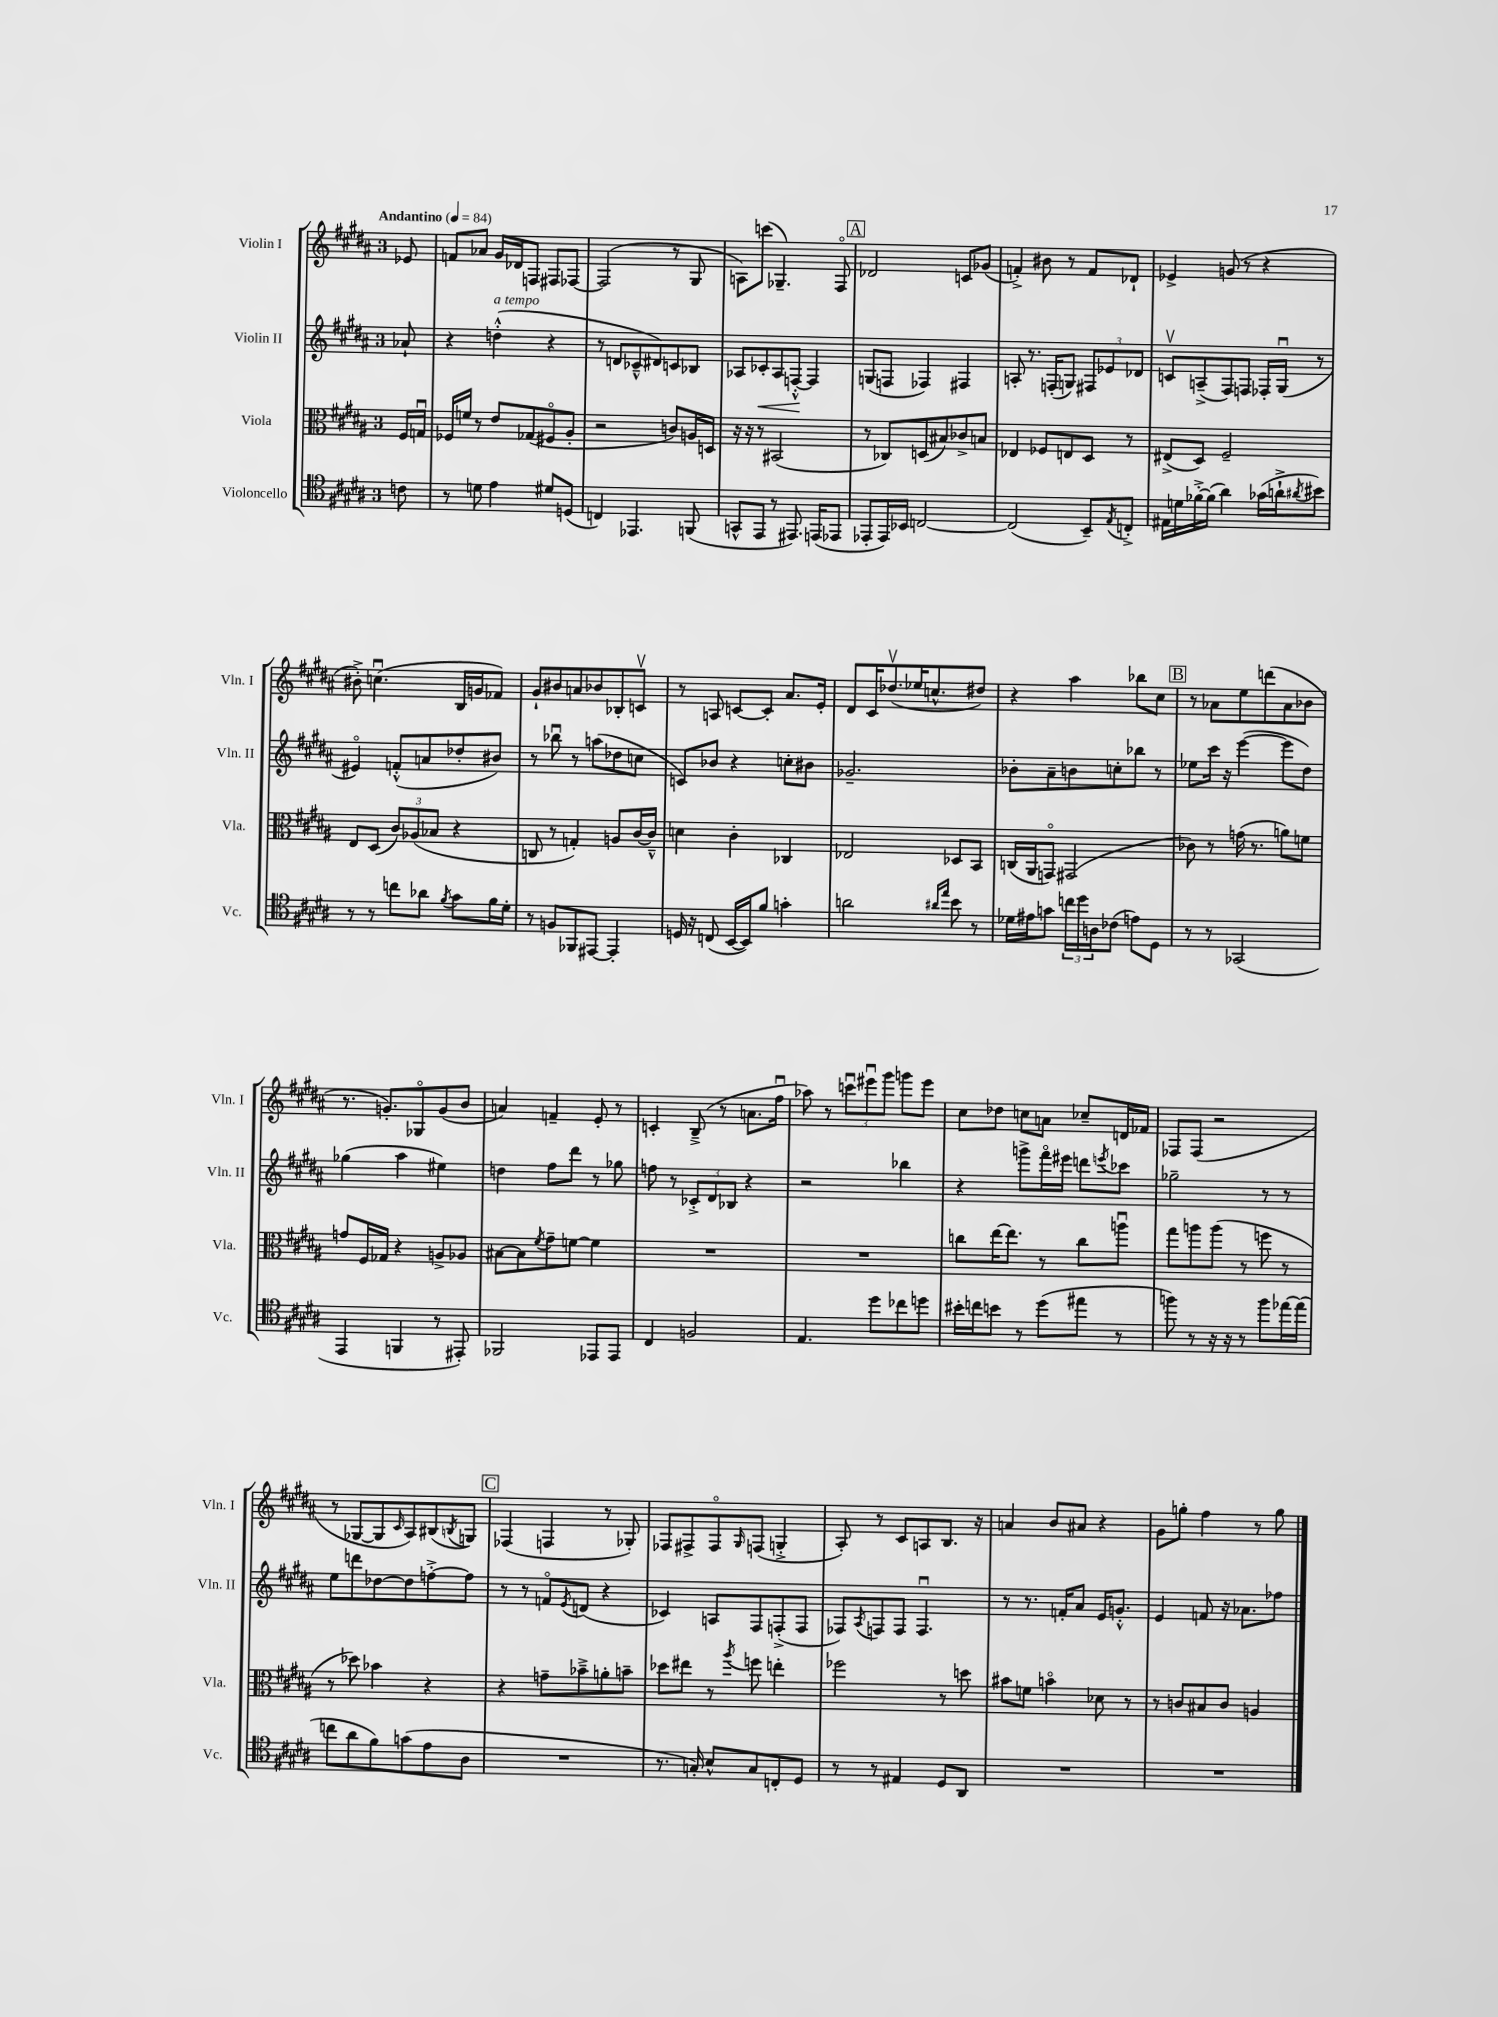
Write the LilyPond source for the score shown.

<<
\new StaffGroup <<
\new Staff = "s0" \with { instrumentName = "Violin I" shortInstrumentName = "Vln. I" } {
    \clef treble \key b \major \once \override Staff.TimeSignature.style = #'single-digit \time 3/4 \partial 8 \tempo "Andantino" 4 = 84
    ees'8 |
    f'8 aes'8 gis'16 des'16 f8 fis8 fes8~ |
    fes2( r8 gis8 |
    a8) c'''8( ges4.--) fis8\flageolet |
    \mark \markup { \box "A" } des'2 c'8 ges'8( |
    f'4-.->) bis'8 r8 f'8 des'8-! |
    ees'4-> g'8( r8 r4 |
    bis'8-.->) c''4.\downbow( b16 g'16 fes'8) |
    gis'8-! bis'8 a'8 bes'8 bes8-. c'8\upbow |
    r8 a8 c'8~ c'8-. ais'8. e'16-. |
    dis'8 cis'16 des''8.\upbow( ees''16 c''8.-^ dis''8) |
    r4 ais''4 bes''8 cis''8 |
    \mark \markup { \box "B" } r8 aes'8 e''8 d'''8( aes'8 bes'8 |
    r8. g'8.-.) ges8\flageolet g'8( b'8 |
    a'4) f'4-- e'8-. r8 |
    c'4-. b8--->( r8 a'8. fis''16\downbow |
    aes''8) r8 \tuplet 3/2 { c'''8\downbow eis'''8\downbow gis'''8 } g'''8 eis'''8 |
    cis''8 des''8 c''8 a'8 ces''8-- d'16 fes'16 |
    fes8 fes8( r2 |
    r8 ges8~ ges8 \grace { cis'16 } ais8) bis8( \acciaccatura { b8 } g8) |
    \mark \markup { \box "C" } fes4( f4 r8 ges8-.) |
    fes8 fis8-> fis8\flageolet \grace { gis16 } f8( g4-.-> |
    ais8-.) r8 cis'8 a8 b8. r16 |
    a'4 b'8 ais'8 r4 |
    gis'8 g''8-. fis''4 r8 g''8 \bar "|." |
}
\new Staff = "s1" \with { instrumentName = "Violin II" shortInstrumentName = "Vln. II" } {
    \clef treble \key b \major \once \override Staff.TimeSignature.style = #'single-digit \time 3/4 \partial 8
    aes'8-! |
    r4 d''4-.-^^\markup { \italic "a tempo" }( r4 |
    r8 d'8 ces'8---^ dis'8) c'8 bes8 |
    aes8 ces'8-.\< aes8 f8~-.-^\! f4 |
    \mark \markup { \box "A" } g8( f8 fes4) fis4 |
    a8-. r8. f16-.( g8) \tuplet 3/2 { fis8 ees'8 des'8 } |
    c'8\upbow a8--->( fis8) f8 fes16-. gis16\downbow( r8 |
    eis'4\flageolet) f'8-.-^( a'8 des''8-. bis'8) |
    r8 bes''8\downbow r8 a''8( des''8 c''8 |
    c'8) bes'8 r4 c''8-. bis'8 |
    ges'2.-- |
    bes'8-. ais'8-- b'8 c''8-. bes''8 r8 |
    \mark \markup { \box "B" } ees''8 cis'''16 r16 e'''4~( e'''8 dis''8) |
    ges''4( ais''4 eis''4) |
    d''4 fis''8 dis'''8 r8 ges''8 |
    f''8 r8 \tuplet 3/2 { ces'8-.-> dis'8 bes8 } r4 |
    r2 bes''4 |
    r4 g'''8-> fis'''16\flageolet eis'''16 d'''8 \acciaccatura { e'''8 } ces'''8 |
    ges''2-- r8 r8 |
    e''8 d'''8 des''8~ des''8 f''8~-.-> f''8 |
    \mark \markup { \box "C" } r8 r8 f'8\flageolet \acciaccatura { e'8 } d'8( r4 |
    ces'4) a8 fis8 f8-.->( f8 |
    fes8) \acciaccatura { ais8 } f8 f8 f4.\downbow |
    r8 r8. f'16-. ais'8 e'16 g'8.-.-^ |
    e'4 f'8 r16 aes'8. fes''8 \bar "|." |
}
\new Staff = "s2" \with { instrumentName = "Viola" shortInstrumentName = "Vla." } {
    \clef alto \key b \major \once \override Staff.TimeSignature.style = #'single-digit \time 3/4 \partial 8
    fis16 g16\downbow |
    fes16 f'16 r8 e'8 ges8( fis8\flageolet ais8-. |
    r2 c'8) a16 d16 |
    r16 r16 r8 bis,2( |
    \mark \markup { \box "A" } r8 ces8) d8( bis8) ces'8-> b8 |
    ees4 fes8 e8 dis8 r8 |
    eis8->( dis8) fis2-- |
    e8 dis8( \tuplet 3/2 { cis'8) aes8( bes8 } r4 |
    c8 r8 g4-.) a8 cis'16~ cis'16---^ |
    d'4 cis'4-. ces4 |
    ees2 des8 b,8 |
    c16( ais,16 g,8\flageolet) gis,2( |
    \mark \markup { \box "B" } ces'8) r8 g'16( r8. a'8) f'8 |
    g'8 fis16 ges16 r4 a8-> aes8 |
    bis8~ bis8 \acciaccatura { fis'8 } gis'8-- f'8~ f'4 |
    R2. |
    R2. |
    c''8 e''16~ e''8. r8 c''8 a''8\downbow |
    gis''8 a''8 a''8( r8 f''8 r8 |
    r8 des''8) bes'4 r4 |
    \mark \markup { \box "C" } r4 g'8-- bes'8---> a'8-. b'8-- |
    des''8 eis''8 r8 \acciaccatura { ais''8 } f''8 e''4-. |
    fes''2 r8 d''8 |
    bis'8 f'8 b'4\flageolet des'8 r8 |
    r8 c'8 bis8 c'8 a4 \bar "|." |
}
\new Staff = "s3" \with { instrumentName = "Violoncello" shortInstrumentName = "Vc." } {
    \clef tenor \key b \major \once \override Staff.TimeSignature.style = #'single-digit \time 3/4 \partial 8
    c'8 |
    r8 d'8 e'4 dis'8 d8( |
    c4) ees,4. f,8( |
    g,8-^ e,8 r8 eis,8.) e,16( ees,8 |
    \mark \markup { \box "A" } ees,8-. ees,16) bes,16 c2~ |
    c2( b,8--) \acciaccatura { e8 } c8-.-> |
    eis16 d'16 fes'16~-.-> fes'16( ais'4) ges'16( a'16-!-> \acciaccatura { ais'8 } bis'8) |
    r8 r8 c''8 aes'8 \acciaccatura { fis'8 } gis'8 fis'16 dis'16-. |
    r8 f8 fes,8 eis,8~ eis,4-. |
    d16 r16 c8( b,16~ b,16) fis'8 g'4-. |
    a'2 \grace { ais'16 e''16 } b'8 r8 |
    des'16 eis'16 g'8 \tuplet 3/2 { c''16 dis''16 a16 } ces'8( e'8) dis8 |
    \mark \markup { \box "B" } r8 r8 ges,2( |
    e,4 f,4 r8 eis,8-.) |
    fes,2 ees,8 ees,8 |
    cis4 f2 |
    e4. dis''8 ces''8 d''8 |
    bis'16-. c''16 b'8 r8 dis''8( eis''8 r8 |
    f''8) r8 r16 r16 r8 f''8 ees''16~ ees''16( |
    c''8 ais'8 fis'8) g'8( e'8 ais8 |
    \mark \markup { \box "C" } R2. |
    r8. g16-.) b8-^ g8 c8-. dis8 |
    r8 r8 eis4 dis8 ais,8 |
    R2. |
    R2. \bar "|." |
}
>>
>>
\layout { \context { \Score \remove "Bar_number_engraver" } }
